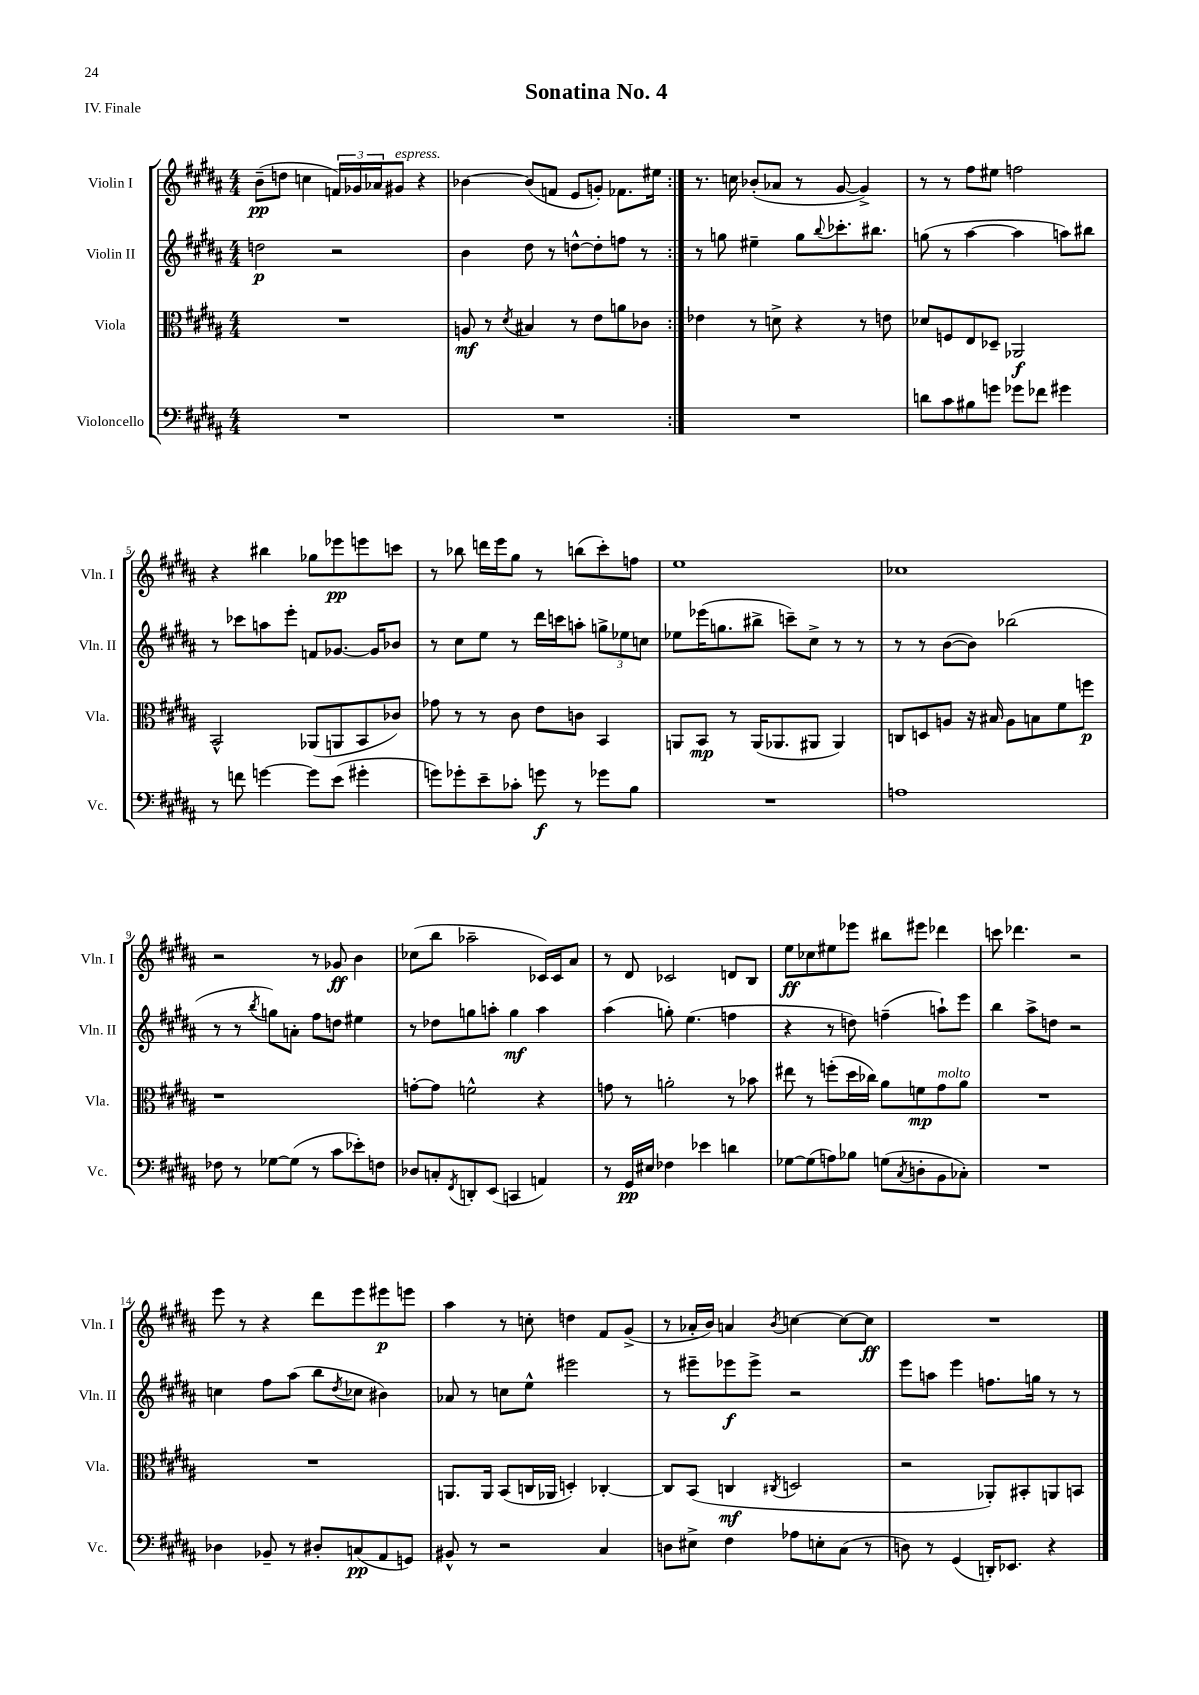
\header { title = "Sonatina No. 4" piece = "IV. Finale" }
<<
\new StaffGroup <<
\new Staff = "s0" \with { instrumentName = "Violin I" shortInstrumentName = "Vln. I" } {
    \clef treble \key b \major \numericTimeSignature \time 4/4
    \repeat volta 2 { b'8--\pp( d''8 c''4 \tuplet 3/2 { f'16) ges'16 aes'16 } gis'8^\markup { \italic "espress." } r4 |
    bes'4~ bes'8( f'8 e'8 g'8-.) fes'8. eis''16 | }
    r8. c''16 bes'8-.( aes'8 r8 gis'8~ gis'4->) |
    r8 r8 fis''8 eis''8 f''2 |
    r4 bis''4 ges''8 ees'''8\pp e'''8 c'''8 |
    r8 bes''8 d'''16 e'''16 gis''8 r8 b''8( cis'''8-.) f''8 |
    e''1 |
    ces''1 |
    r2 r8 ges'8\ff b'4 |
    ces''8( b''8 aes''2-- ces'16) ces'16 ais'8 |
    r8 dis'8 ces'2 d'8 b8 |
    e''8\ff ces''8 eis''8 ees'''8 bis''8 eis'''8 des'''4 |
    c'''8 des'''4. r2 |
    e'''8 r8 r4 dis'''8 e'''8 eis'''8\p e'''8 |
    ais''4 r8 c''8-. d''4 fis'8 gis'8->( |
    r8 aes'16-. b'16) a'4 \acciaccatura { b'8 } c''4~ c''8~ c''8\ff |
    R1 \bar "|." |
}
\new Staff = "s1" \with { instrumentName = "Violin II" shortInstrumentName = "Vln. II" } {
    \clef treble \key b \major \numericTimeSignature \time 4/4
    \repeat volta 2 { d''2\p r2 |
    b'4 dis''8 r8 d''8~-^ d''8-. f''8 r8 | }
    r8 g''8 eis''4-- g''8 \appoggiatura { b''8 } ces'''8.-. bis''8. |
    g''8( r8 ais''4~ ais''4 a''8) bis''8 |
    r8 ces'''8 a''8 e'''8-. f'8 ges'8.~ ges'16 bes'8 |
    r8 cis''8 e''8 r8 dis'''16 c'''16 a''8-. \tuplet 3/2 { g''8-> ees''8 c''8 } |
    ees''8 ees'''16( g''8. bis''8-> c'''8--) cis''8-> r8 r8 |
    r8 r8 b'8~( b'8) bes''2( |
    r8 r8 \acciaccatura { b''8 } g''8) a'8-. fis''8 d''8 eis''4 |
    r8 des''8 g''8 a''8-. g''4\mf a''4 |
    ais''4( g''8-.) e''4.( f''4 |
    r4 r8 d''8) f''4--( a''8-!) e'''8 |
    b''4 ais''8-> d''8 r2 |
    c''4 fis''8 ais''8( b''8 \acciaccatura { dis''8 } ces''8 bis'4) |
    aes'8 r8 c''8 e''8-^ eis'''2 |
    r8 eis'''8-- ees'''8\f ees'''8-> r2 |
    e'''8 a''8 e'''4 f''8. g''16 r8 r8 \bar "|." |
}
\new Staff = "s2" \with { instrumentName = "Viola" shortInstrumentName = "Vla." } {
    \clef alto \key b \major \numericTimeSignature \time 4/4
    \repeat volta 2 { R1 |
    a8\mf r8 \acciaccatura { dis'8 } bis4 r8 e'8 a'8 ces'8 | }
    ees'4 r8 d'8-> r4 r8 e'8 |
    des'8 f8 e8 des8-- aes,2\f |
    b,2-^ aes,8( a,8 b,8 ces'8) |
    ges'8 r8 r8 cis'8 e'8 c'8 b,4 |
    a,8 b,8\mp r8 a,16( aes,8. ais,8 ais,4) |
    c8 d8 a8 r16 bis16 a8 b8 fis'8 f''8\p |
    r1 |
    g'8~-. g'8 f'2-^ r4 |
    g'8 r8 a'2-. r8 bes'8 |
    eis''8 r8 f''8-.( dis''16 ces''16) ais'8 f'8\mp gis'8^\markup { \italic "molto" } ais'8 |
    R1 |
    R1 |
    a,8. a,16 b,8( c16 aes,16 d4-.) ces4~-. |
    ces8 b,8( c4\mf \acciaccatura { cis8 } d2 |
    r2 aes,8-.) bis,8-. a,8 b,8 \bar "|." |
}
\new Staff = "s3" \with { instrumentName = "Violoncello" shortInstrumentName = "Vc." } {
    \clef bass \key b \major \numericTimeSignature \time 4/4
    \repeat volta 2 { R1 |
    R1 | }
    R1 |
    d'8 cis'8 bis8 g'8 ges'8 fes'8 gis'4 |
    r8 f'8 g'4~ g'8 e'8( gis'4-. |
    g'8) ges'8-. e'8-- ces'8-. g'8\f r8 ges'8 b8 |
    R1 |
    a1 |
    fes8 r8 ges8~ ges8( r8 cis'8 ees'8-.) f8 |
    des8 c8-. \acciaccatura { fis,8 } d,8-. e,8( c,4 a,4) |
    r8 gis,16\pp eis16 fes4 ees'4 d'4 |
    ges8~ ges8( a8) bes8 g8( \acciaccatura { cis8 } d8-. b,8 ces8-.) |
    R1 |
    des4 bes,8-- r8 dis8-. c8\pp( ais,8 g,8) |
    bis,8-^ r8 r2 cis4 |
    d8 eis8-> fis4 aes8 e8-. cis8( r8 |
    d8) r8 gis,4( d,16-.) ees,8. r4 \bar "|." |
}
>>
>>
